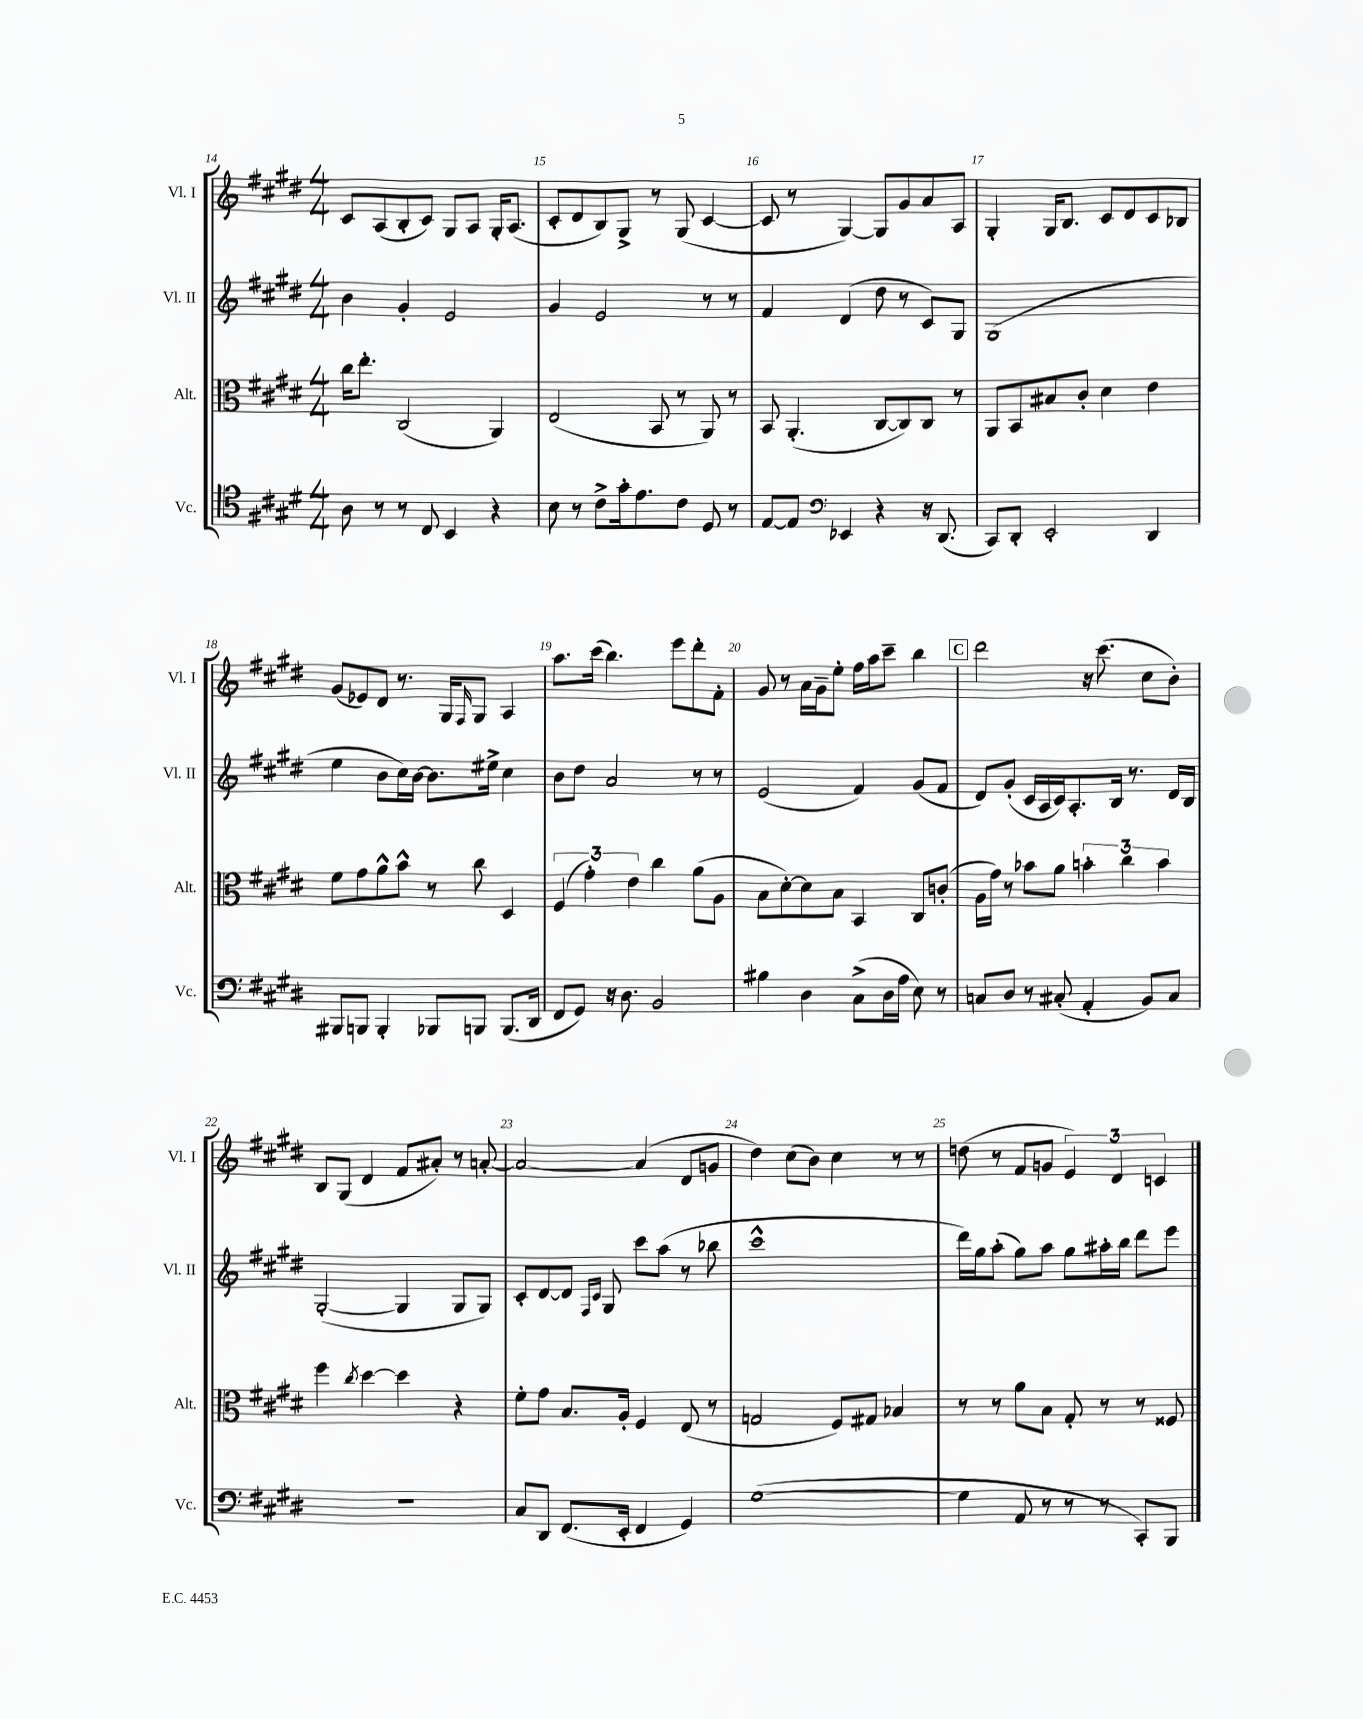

**kern	**kern	**kern	**kern
*staff4	*staff3	*staff2	*staff1
*clefC4	*clefC3	*clefG2	*clefG2
*k[f#c#g#d#]	*k[f#c#g#d#]	*k[f#c#g#d#]	*k[f#c#g#d#]
*M4/4	*M4/4	*M4/4	*M4/4
8A	16cc#	4b	8c#
.	8.ee'	.	.
8r	.	.	(8A
8r	(2C#	4g#'	8B'
8C#	.	.	8c#)
4BB	.	2e	8G#
.	.	.	8A
4r	4AA)	.	16G#'
.	.	.	(8.A
=	=	=	=
8B	(2E	4g#	8c#'
8r	.	.	8d#
8c#^	.	2e	8B)
16g#'	.	.	8G#^
8.e	.	.	.
.	8BB	.	8r
8c#	8r	.	(8G#
8D#	8AA)	8r	[4c#
8r	8r	8r	.
=	=	=	=
[8E	8BB	4f#	8c#]
8E]	(4.AA'	.	8r
*clefF4	*	*	*
4EE-	.	(4d#	[4G#)
4r	[8C#	8dd#	8G#]
.	8C#])	8r	8g#
16r	8C#	8c#)	8a
(8.DD#	.	.	.
.	8r	8G#	8A
=	=	=	=
8CC#)	8AA	(1G#	4G#'
8DD#'	8BB	.	.
2EE'	8B#	.	16G#
.	.	.	8.B
.	8c#'	.	.
.	4d#	.	8c#
.	.	.	8d#
4DD#	4e	.	8c#
.	.	.	8B-
=	=	=	=
8BBB#	8f#	4ee	(8g#
8BBB	8g#	.	8e-)
4BBB'	8a^^	8b	8d#
.	8b^^	16cc#)	8.r
.	.	[16b	.
8BBB-	8r	8.b]	.
.	.	.	16G#
.	.	.	16qqF#
8BBB	8cc#	.	8G#
.	.	16ee#^	.
(8.BBB	4D#	4cc#	4A
16DD#	.	.	.
=	=	=	=
8FF#	(6F#	8b	8.aa
8GG#)	.	8dd#	.
.	6g#')	.	.
.	.	.	(16ccc#
16r	.	2a	4.bb)
8.D#	.	.	.
.	6e	.	.
2BB	4cc#	.	.
.	.	.	8eee
.	(8a	8r	8ddd#'
.	8A	8r	8f#'
=	=	=	=
4B#	8B	(2e	8g#
.	[8d#')	.	8r
4D#	8d#]	.	16a
.	.	.	16g#~
.	8B	.	8ee'
(8C#^	4BB	4f#)	16ff#
.	.	.	16aa
16D#	.	.	8ccc#~
16A	.	.	.
8E)	8C#	(8g#	4bb
8r	(8c'	8f#	.
=	=	=	=
8C	16A	8d#)	2ddd#
.	16g#)	.	.
8D#	8r	(8g#'	.
8r	8b-	16c#	.
.	.	16A	.
(8C#'	8a	16c#)	.
.	.	8.A'	.
4AA'	6b'	.	16r
.	.	.	(8.ccc#
.	.	16B	.
.	6cc#	.	.
.	.	8.r	.
8BB)	.	.	8cc#
.	6b	.	.
8C#	.	16d#	8b')
.	.	16B	.
=	=	=	=
1r	4ff#	([2G#'	8B
.	.	.	(8G#
.	8qcc#	.	.
.	[4dd#	.	4d#
.	4dd#]	4G#]	8f#
.	.	.	8a#')
.	4r	8G#	8r
.	.	8G#)	[8a'
=	=	=	=
8C#	8f#'	8c#'	2a_
8DD#	8g#	[8d#	.
(8.FF#	8.B	8d#]	.
.	.	16qqF#	.
.	.	16qqc#	.
.	.	8G#	.
16EE'	16A'	.	.
4FF#	4F#	8ccc#	(4a]
.	.	(8aa	.
4GG#)	(8E	8r	8d#
.	8r	8bb-	8g
=	=	=	=
([1G#	2G	1ccc#^^	4dd#)
.	.	.	(8cc#
.	.	.	8b)
.	8F#)	.	4cc#
.	8G#	.	.
.	4B-	.	8r
.	.	.	8r
=	=	=	=
4G#]	8r	16ddd#)	(8dd
.	.	16gg#	.
.	8r	(8aa'	8r
8AA	8a	8gg#)	8f#
8r	8B	8aa	8g
8r	8G#'	8gg#	6e)
8r	8r	16aa#'	.
.	.	.	6d#
.	.	16bb	.
8CC#')	8r	8ddd#	.
.	.	.	6c
8BBB	8F##	8eee	.
==	==	==	==
*-	*-	*-	*-
